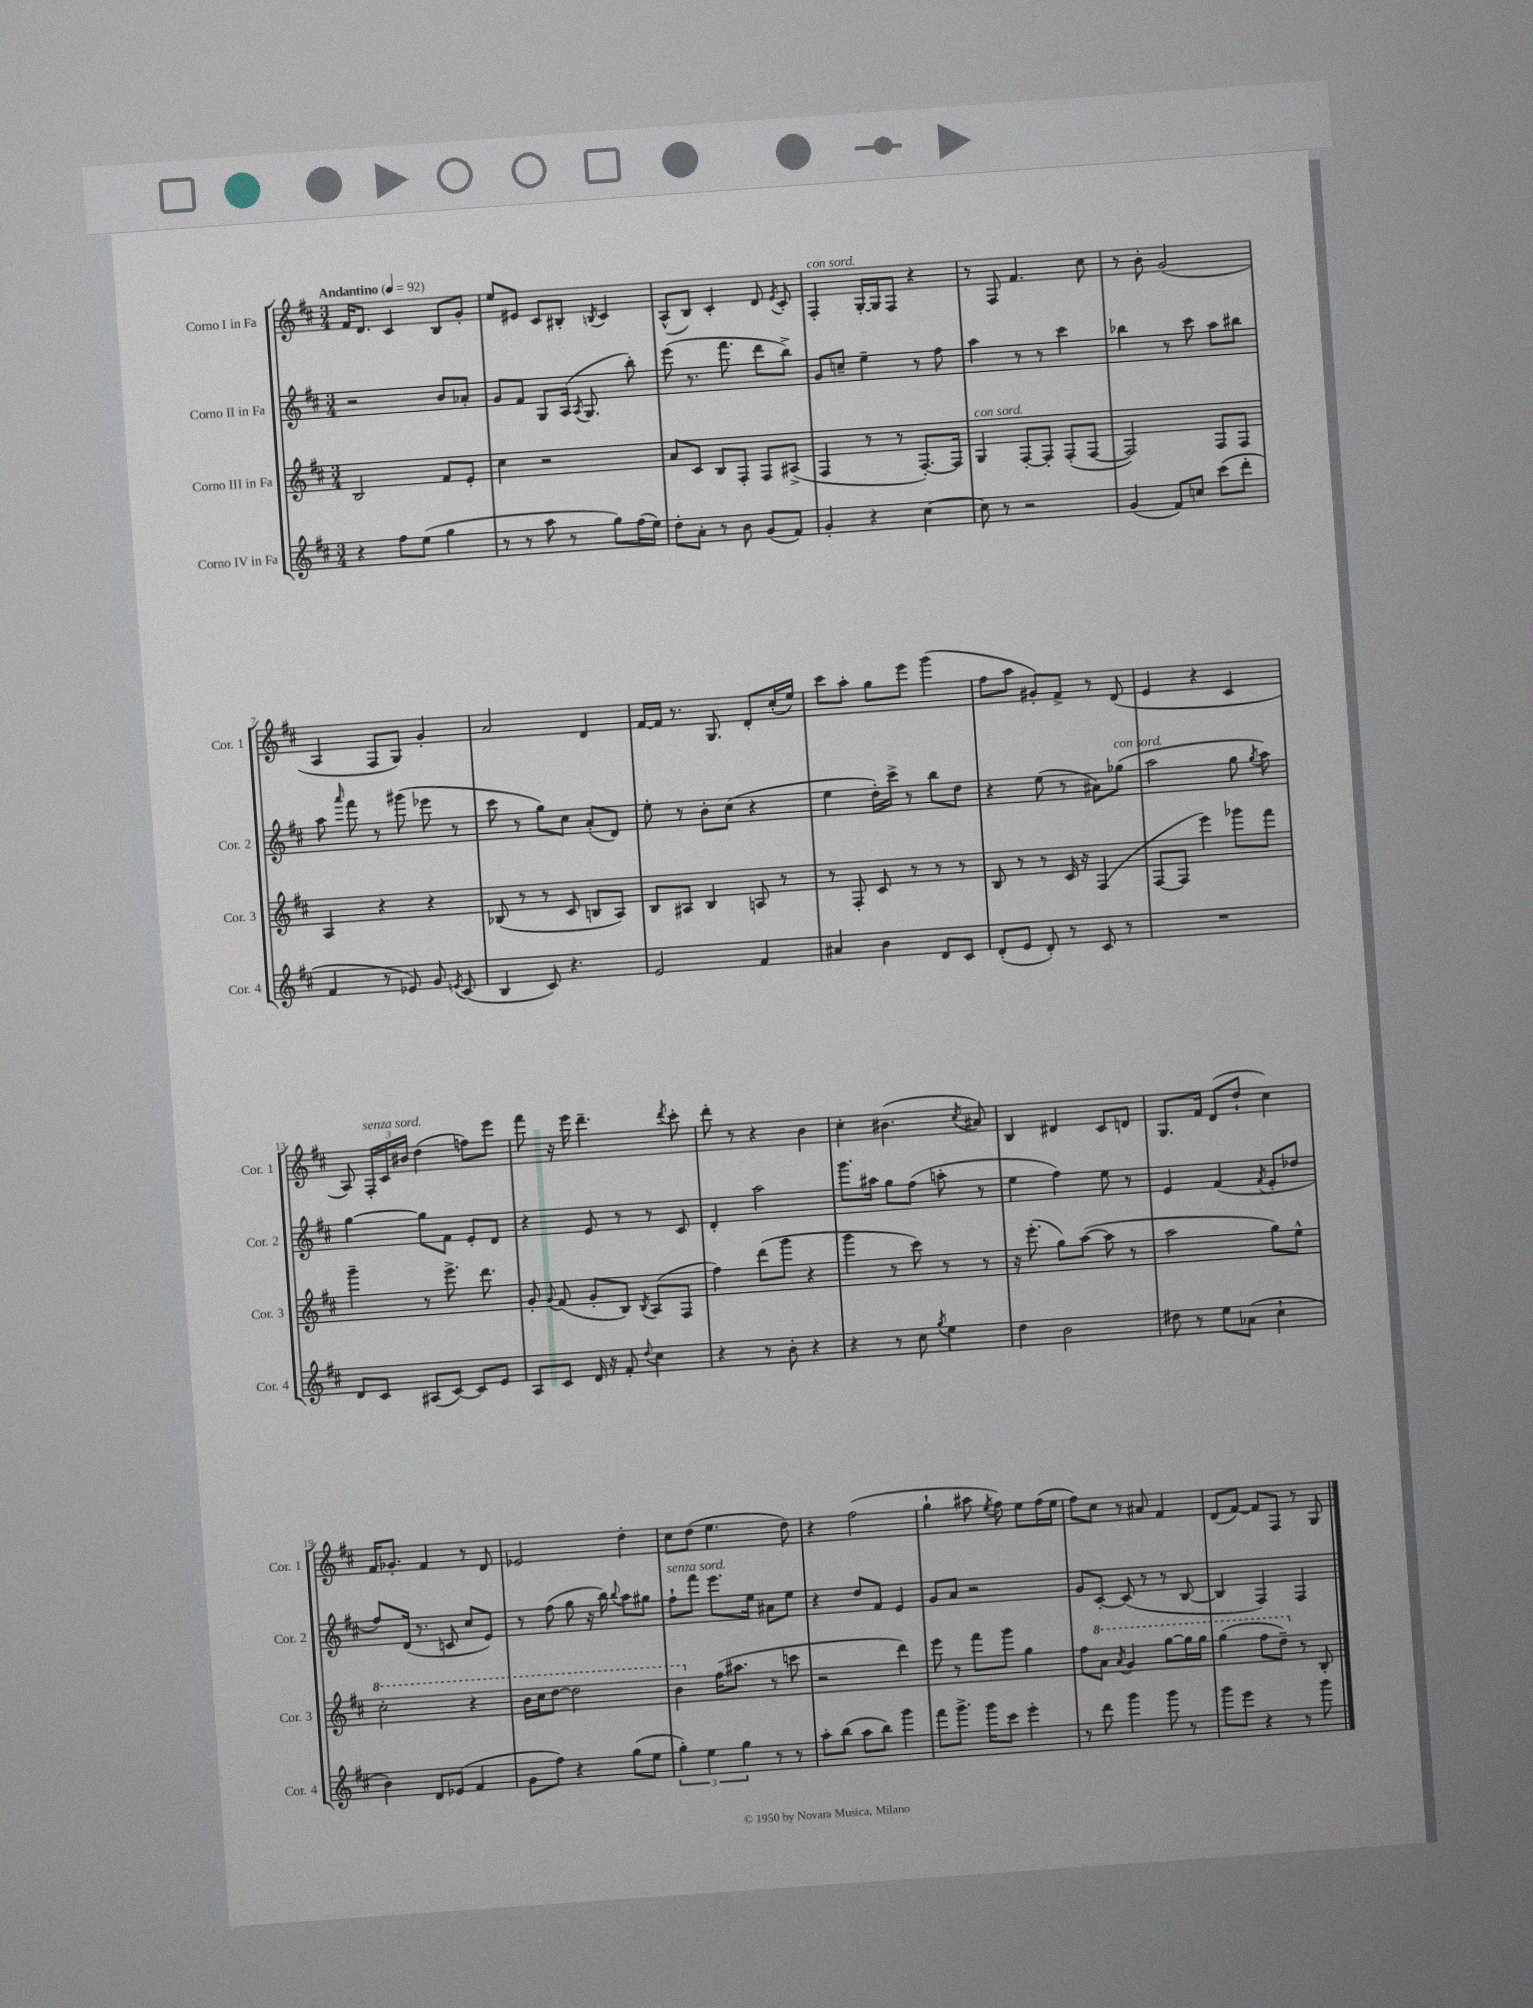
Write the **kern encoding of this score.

**kern	**kern	**kern	**kern
*staff4	*staff3	*staff2	*staff1
*clefG2	*clefG2	*clefG2	*clefG2
*k[f#c#]	*k[f#c#]	*k[f#c#]	*k[f#c#]
*M3/4	*M3/4	*M3/4	*M3/4
*MM92	*MM92	*MM92	*MM92
4r	2B/	2r	16f#/LK
.	.	.	8.d/J
8ff#\L	.	.	4c#/
(8ee\J	.	.	.
4gg\	8f#/L	8b/L	8B/L
.	8e'/J	8a-'/J	8g'/J
=	=	=	=
8r	4cc#\	8g/L	8ee/L
8r	.	8f#/J	8e#/J
8aa\	2r	8G/L	8c#/L
8r	.	(16A/Jk	8B#'/J
.	.	8qA/	.
.	.	8.G/	.
.	.	.	8qB/
8gg\L)	.	.	4c#/
(16ff#\L	.	8bb'\)	.
16ee\JJ)	.	.	.
=	=	=	=
8dd'\L	8a/L	(8eee\	(8A^^/L
8a'\J	8c#/J	8.r	8B/J)
8r	8B/L	.	4c#'/
.	.	8.fff#\	.
8b\	8F#'/J	.	.
(8g/L	8F#/L	8ddd\L	8d/
.	.	.	8qe/
8f#/J)	(8A#^/J	8bb^\J)	8c#'/
=	=	=	=
4g'/	4F#/	8g/L	4F#'/
.	.	8cc~/J	.
4r	8r	4ee~\	[16G'/LL
.	.	.	16G/]J
.	8r	.	8F#/J
[4cc#\	[8.F#'/L)	8r	4r
.	.	8ff#\	.
.	16F#/]Jk	.	.
=	=	=	=
8cc#\]	4G/	4aa\	8r
8r	.	.	8F#/
2r	[8F#'/L	8r	4.f#/
.	8F#'/]J	8r	.
.	(8F#'/L	4ccc#\	.
.	[8F#/J	.	8cc#\
=	=	=	=
(4g/	2F#/])	4bb-\	8r
.	.	.	8b'\
8f#/L)	.	8r	(2g/
8cc/J	.	8ccc#\	.
(8ccc#\L	8F#/L	8aa\L	.
8ddd'\J	8F#/J	8bb#\J	.
=	=	=	=
4f#/	4A/	8aa\	4A/
.	.	16qqaaa/	.
.	.	8fff#\	.
8r	4r	8r	8F#/L
8e-/)	.	(8ggg#\	8G/J)
8g/	4r	8eee-\	4g'/
8qe/	.	.	.
(8c#/	.	8r	.
=	=	=	=
4B/	(8B-/	8ccc#\	2a/
.	8r	8r	.
8c#/)	8r	8gg\L)	.
4.r	8c#/	8cc#\J	.
.	8B/L	(8a'/L	4d/
.	8A/J)	8d/J)	.
=	=	=	=
2e/	8B/L	8ee'\	[16f#/LL
.	.	.	16f#/]JJ
.	8A#/J	8r	8.r
.	4B/	8b'\L	.
.	.	.	8.G/
.	.	(8cc#\J	.
4f#/	8A/	4r	8d'/L
.	8r	.	(16cc#'/L
.	.	.	16ee/JJ)
=	=	=	=
4a#/	8r	4ee\	8ccc#\L
.	8F#'/	.	8aa'\J
4b\	8c#/	16dd'\LL)	8gg\L
.	.	16ccc#^\JJ	.
.	8r	8r	8eee\J
8d/L	8r	8bb\L	(4ggg\
8c#/J	8r	8dd\J	.
=	=	=	=
(8d'/L	8B/	4r	8ff#\L
8e/J	8r	.	8aa\J
8d'/)	8r	(8ee\	8g#'/L)
8r	16c#/	8r	8f#^/J
.	16r	.	.
8c#/	(4F#/	8a#\L)	8r
8r	.	(8gg-\J	(8d/
=	=	=	=
2.r	[8F#/L	2aa\	4e/
.	8F#/]J	.	.
.	4eee\)	.	4r
.	8ggg-\L	8gg\	4c#/
.	.	8qgg/	.
.	8fff#\J	8aa\)	.
=	=	=	=
8d/L	4ggg~\	[4gg\	8A/)
8c#/J	.	.	24F#'/LL
.	.	.	24c#/
.	.	.	24b#/JJ
(8A#/L	8r	8gg\]L	(4dd\
[8c#/J)	8.eee^\	8f#\J	.
8c#/]L	.	8e'/L	8ff\L)
.	8.ddd\	.	.
8e/J	.	8d/J	8eee\J
=	=	=	=
8A/L	8g'/	4r	8fff#\
.	8qqg/	.	.
8c#/J	(8f#/	.	16r
.	.	.	16eee\
16d/	8g'/L	8e/	4.ddd~\
16r	.	.	.
8f#'/	8B/J)	8r	.
8qqdd/	8qB/	.	.
4cc#\	(8A/L	8r	.
.	.	.	8qddd/
.	8F#/J	8c#/	8ccc#'\
=	=	=	=
4r	4ff#\)	4d'/	8ddd'\
.	.	.	8r
8r	(8ddd\L	2aa\	4r
8b'\	8ggg\J	.	.
4r	4r	.	4b\
=	=	=	=
4r	4ggg\	8.ggg\L	4cc#'\
.	.	16aa#\Jk	.
8r	8r	8gg\L	(4.b#\
8cc#\	8ccc#\)	(8ff#\J	.
8qgg/	.	.	.
4ee\	8r	8aa'\	.
.	.	.	8qcc#/
.	8r	8r	8a#/)
=	=	=	=
4dd\	16r	4ee\	4B/
.	(8.eee'\	.	.
2b\	8gg\L)	4ff#\)	4d#/
.	([8aa\J	.	.
.	8aa\]	8ee\	8c#/L
.	8r	8r	8d/J
=	=	=	=
8dd#\	2aa\	4e/	8.G/L
8r	.	.	.
.	.	.	16f#/Jk
8ee\L	.	(4f#/	(8d/L
(8a-\J	.	.	8dd`/J
.	.	8qf#/	.
4cc#`\	8gg\L)	8e'/L	4cc#\)
.	8ee^^\J	8dd-/J	.
=	=	=	=
4b\)	2ccc#'\	8ff#/L)	16f#/LK
.	.	.	8.g-'/J
.	.	(16d/Jk	.
.	.	8.r	.
8d/L	.	.	4f#/
(8e-/J	.	8c/	.
4f#/	4r	8cc#/L	8r
.	.	8e/J)	8d/
=	=	=	=
8g\L	16bb\LL	8r	2e-/
.	16ccc#\J	.	.
8ff#\J)	[8ddd\J	(8ff#\	.
4r	2ddd\]	8gg\	.
.	.	16r	.
.	.	16bb\)	.
.	.	8qqbb/	.
(8gg\L	.	8aa\L	4dd'\
8ee\J	.	8gg#\J	.
=	=	=	=
6gg'\)	4bb\	8ff#`\L	8cc#\L
.	.	8fff#\J	(8dd\J
6ee\	.	.	.
.	(16ff#\LK	8.eee\L	4.ee\
.	8.aa#\J	.	.
6gg\	.	.	.
.	.	16ee\Jk	.
8r	8r	8a#\L	.
8r	8ccc\	8ee\J	8dd\)
=	=	=	=
8aa'\L	2r	4r	4r
(8bb\J	.	.	.
8aa\L	.	8dd/L	(2ff#\
8bb\J)	.	8f#/J	.
4ggg\	4ddd\)	4e/	.
=	=	=	=
8fff#\L	8eee\	8g/L	4gg`\
8.ggg^\J	8r	8a/J	.
.	8fff#\L	2r	8aa#\
16ggg\LK	.	.	.
.	.	.	8qee/
8ccc#\J	8ggg\J	.	8ff#\)
4eee'\	4gg\	.	8ee\L
.	.	.	(16ff#\L
.	.	.	16ee\JJ
=	=	=	=
8r	8ff#\L	8g/L	8ff#\L)
8ddd\	8aa\J	[8c#'/J	8cc#\J
.	8qaa/	.	.
4ggg\	4gg/	(8c#/]	8r
.	.	8r	8a#/
8ggg\	[8ggg\L	8r	4f#/
8r	16ggg\]L	[8B/	.
.	16ggg\JJ	.	.
=	=	=	=
8ggg\L	(4ggg\	4B/]	(8d/L
8eee\J	.	.	[8f#/J)
4r	8fff#\L	4F#/)	8f#/]L
.	8ddd~\J)	.	8F#/J
8r	8r	4F#/	8r
8ggg\	8B'/	.	8G/
==	==	==	==
*-	*-	*-	*-
